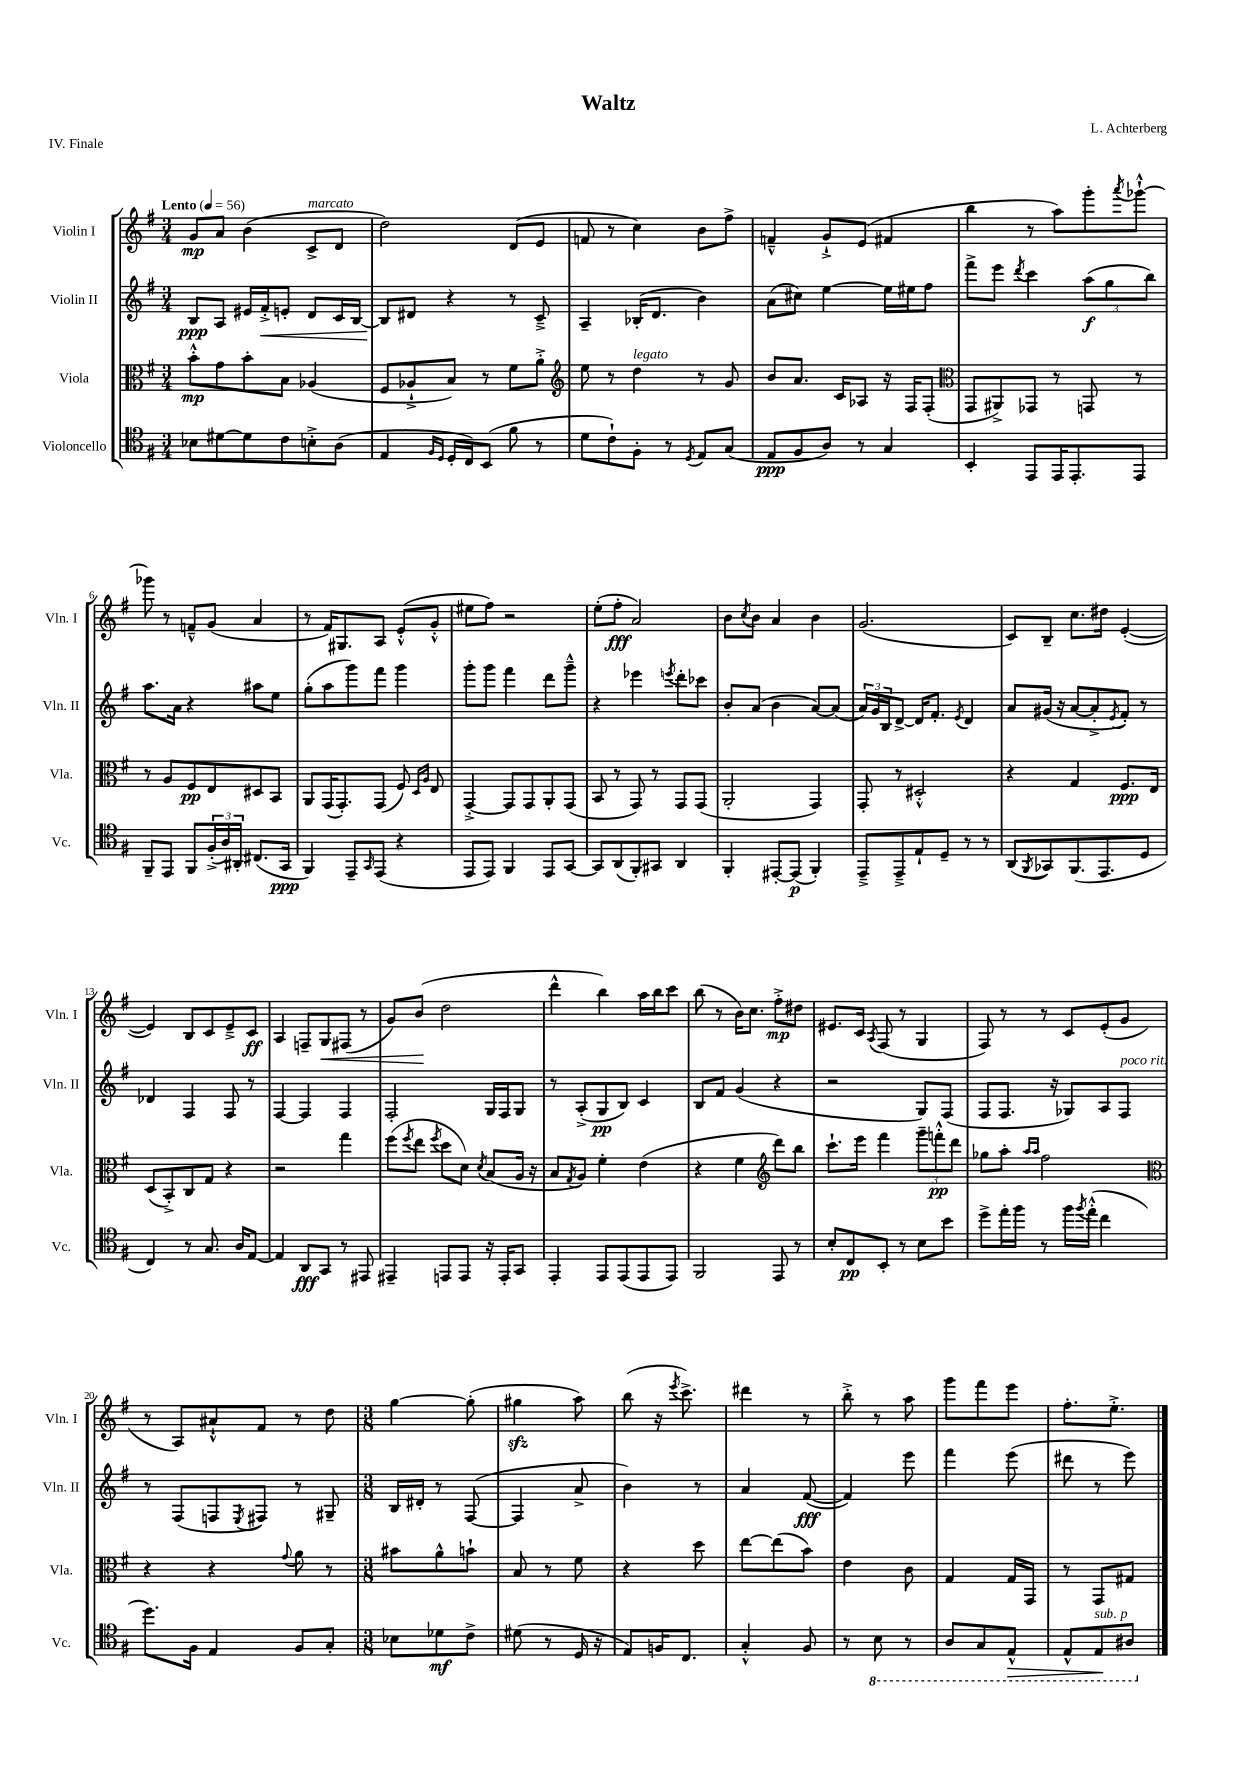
\header { title = "Waltz" composer = "L. Achterberg" piece = "IV. Finale" }
<<
\new StaffGroup <<
\new Staff = "s0" \with { instrumentName = "Violin I" shortInstrumentName = "Vln. I" } {
    \clef treble \key g \major \numericTimeSignature \time 3/4 \tempo "Lento" 4 = 56
    g'8\mp a'8 b'4( c'8->^\markup { \italic "marcato" } d'8 |
    d''2) d'8( e'8 |
    f'8 r8 c''4) b'8 fis''8-> |
    f'4---^ g'8-!-> e'8( fis'4 |
    b''4 r8 a''8) g'''8-. \acciaccatura { a'''8 } ges'''8~-!-^ |
    ges'''8 r8 f'8---^ g'8( a'4 |
    r8 fis'16) gis8. a8 e'8-.-^( g'8-.-^ |
    eis''8 fis''8) r2 |
    e''8-.( fis''8-.\fff a'2) |
    b'8 \acciaccatura { c''8 } b'8 a'4 b'4 |
    g'2.( |
    c'8) b8-- c''8. dis''16 e'4~-.( |
    e'4) b8 c'8 e'8---> c'8\ff |
    a4 f8-- g8\< fis8( r8 |
    g'8) b'8\!( d''2 |
    d'''4-^ b''4) a''16 b''16 c'''8 |
    b''8( r8 b'16) c''8. fis''8-.->\mp dis''8 |
    eis'8. c'16 \acciaccatura { a8 } fis8( r8 g4 |
    fis8) r8 r8 c'8 e'8-.( g'8 |
    r8 a8) ais'8-!-^ fis'8 r8 d''8 |
    \numericTimeSignature \time 3/8 g''4~ g''8-.( |
    gis''4\sfz a''8) |
    b''8( r16 \acciaccatura { e'''8 } c'''8.->) |
    dis'''4 r8 |
    b''8-.-> r8 a''8 |
    g'''8 fis'''8 e'''8 |
    fis''8.-. e''8.-.-> \bar "|." |
}
\new Staff = "s1" \with { instrumentName = "Violin II" shortInstrumentName = "Vln. II" } {
    \clef treble \key g \major \numericTimeSignature \time 3/4
    b8\ppp a8 eis'16 fis'16-.->\< e'8-. d'8 c'16 b16~ |
    b8\! dis'8 r4 r8 c'8---> |
    a4-- bes16-.( d'8. b'4) |
    a'8( cis''8) e''4~ e''16 eis''16 fis''8 |
    fis'''8-> e'''8 \acciaccatura { d'''8 } c'''4 \tuplet 3/2 { a''8\f( g''8 b''8) } |
    a''8. a'16 r4 ais''8 e''8 |
    g''8-.( a''8 g'''8) fis'''8 g'''4 |
    g'''8-. g'''8 fis'''4 d'''8 g'''8---^ |
    r4 ees'''4 \acciaccatura { e'''8 } d'''8-. ces'''8 |
    b'8-. a'8( b'4 a'8~) a'8( |
    \tuplet 3/2 { a'16) g'16 b16 } d'8~-> d'16 fis'8.-. \acciaccatura { e'8 } d'4 |
    a'8 gis'16( r16 a'8~ a'8-.-> \acciaccatura { e'8 } fis'8-.) r8 |
    des'4 fis4 fis8 r8 |
    fis4~ fis4 fis4 |
    fis2-. g16 fis16 g8 |
    r8 a8-.->( g8\pp b8) c'4 |
    b8 fis'8 g'4( r4 |
    r2 g8) fis8( |
    fis8 fis8. r16 ges8) a8 fis8^\markup { \italic "poco rit." } |
    r8 fis8( f8 \acciaccatura { e8 } fis8) r8 gis8-- |
    \numericTimeSignature \time 3/8 b16 dis'16-. r8 fis8~( |
    fis4 a'8-> |
    b'4) r8 |
    a'4 fis'8~\fff( |
    fis'4) e'''8 |
    fis'''4 e'''8( |
    dis'''8 r8 e'''8) \bar "|." |
}
\new Staff = "s2" \with { instrumentName = "Viola" shortInstrumentName = "Vla." } {
    \clef alto \key g \major \numericTimeSignature \time 3/4
    b'8-.-^\mp g'8 b'8-. b8 aes4( |
    fis8 aes8-!-> b8) r8 fis'8 a'8-.-> |
    \clef treble e''8 r8 d''4^\markup { \italic "legato" } r8 g'8 |
    b'8 a'8. c'16 aes8 r16 fis16 fis8-.( |
    \clef alto g,8 ais,8->) ges,8 r8 g,8 r8 |
    r8 a8 fis8\pp e8 dis8 b,8 |
    a,8 g,16( g,8.-.) g,8( fis8) \grace { d16 a16 } e8 |
    g,4~-.-> g,8 g,8 a,8-. g,8( |
    b,8 r8 g,8) r8 g,8 g,8( |
    a,2-. g,4) |
    g,8-. r8 dis2-.-^ |
    r4 g4 fis8.\ppp e16 |
    d8( b,8-.->) c8 g8 r4 |
    r2 g''4 |
    fis''8( \acciaccatura { fis''8 } e''8 \acciaccatura { fis''8 } d''8 d'8) \acciaccatura { d'8 } b8( a16 r16 |
    b8 \acciaccatura { g8 } a8) fis'4-. e'4( |
    r4 fis'4 \clef treble d'''8) b''8 |
    c'''8.-! e'''16 fis'''4 \tuplet 3/2 { g'''8-- f'''8-.-^\pp d'''8 } |
    ges''8 a''8-. \grace { a''16 a''16 } fis''2 |
    \clef alto r4 r4 \appoggiatura { g'8 } a'8 r8 |
    \numericTimeSignature \time 3/8 bis'8 a'8-^ b'8-! |
    b8 r8 fis'8 |
    r4 d''8 |
    e''8~ e''8( b'8) |
    e'4 c'8 |
    g4 g16 g,16 |
    r8 g,8 gis8 \bar "|." |
}
\new Staff = "s3" \with { instrumentName = "Violoncello" shortInstrumentName = "Vc." } {
    \clef tenor \key g \major \numericTimeSignature \time 3/4
    bes8 dis'8~ dis'8 c'8 b8-.-> a8( |
    e4 \grace { fis16 d16 } d16-. c16) b,8( fis'8 r8 |
    d'8 c'8-!) fis8-. r8 \acciaccatura { d8 } e8 g8( |
    e8\ppp fis8 a8) r8 g4 |
    b,4-. e,8 e,16 e,8.-. e,8 |
    fis,8-- e,8 fis,8 \tuplet 3/2 { fis16-.->( a16) ais,16-. } cis8.( g,16\ppp |
    fis,4) e,8-- \grace { g,16 } e,8( r4 |
    e,8 e,8) fis,4 e,8 g,8~ |
    g,8 a,8( fis,8-.) gis,8 a,4 |
    fis,4-. eis,8~-. eis,8\p( fis,4-.) |
    e,8---> e,8---> e8-! d8-- r8 r8 |
    a,8( \acciaccatura { fis,8 } ges,8) fis,8.( e,8. d8 |
    c4) r8 g8. a16 e8~ |
    e4 a,8\fff g,8 r8 eis,8 |
    eis,4-- e,8 e,8 r16 e,16-. g,8 |
    e,4-. e,8 e,8( e,8 e,8) |
    fis,2 e,8 r8 |
    b8-. c8\pp b,8-. r8 b8 b'8 |
    d''8-> e''16-. fis''16 r8 fis''16 \acciaccatura { fis''8 } e''16-.-^( c''4 |
    d''8.) fis16 e4 fis8 g8-. |
    \numericTimeSignature \time 3/8 bes8 des'8\mf c'8-> |
    dis'8( r8 d16 r16 |
    e8) f16 c8. |
    g4-.-^ fis8 |
    r8 \ottava #-1 b,8 r8 |
    a,8 g,8 e,8-^\> |
    e,8-^ e,8\!^\markup { \italic "sub. p" } ais,8 \ottava #0 \bar "|." |
}
>>
>>
